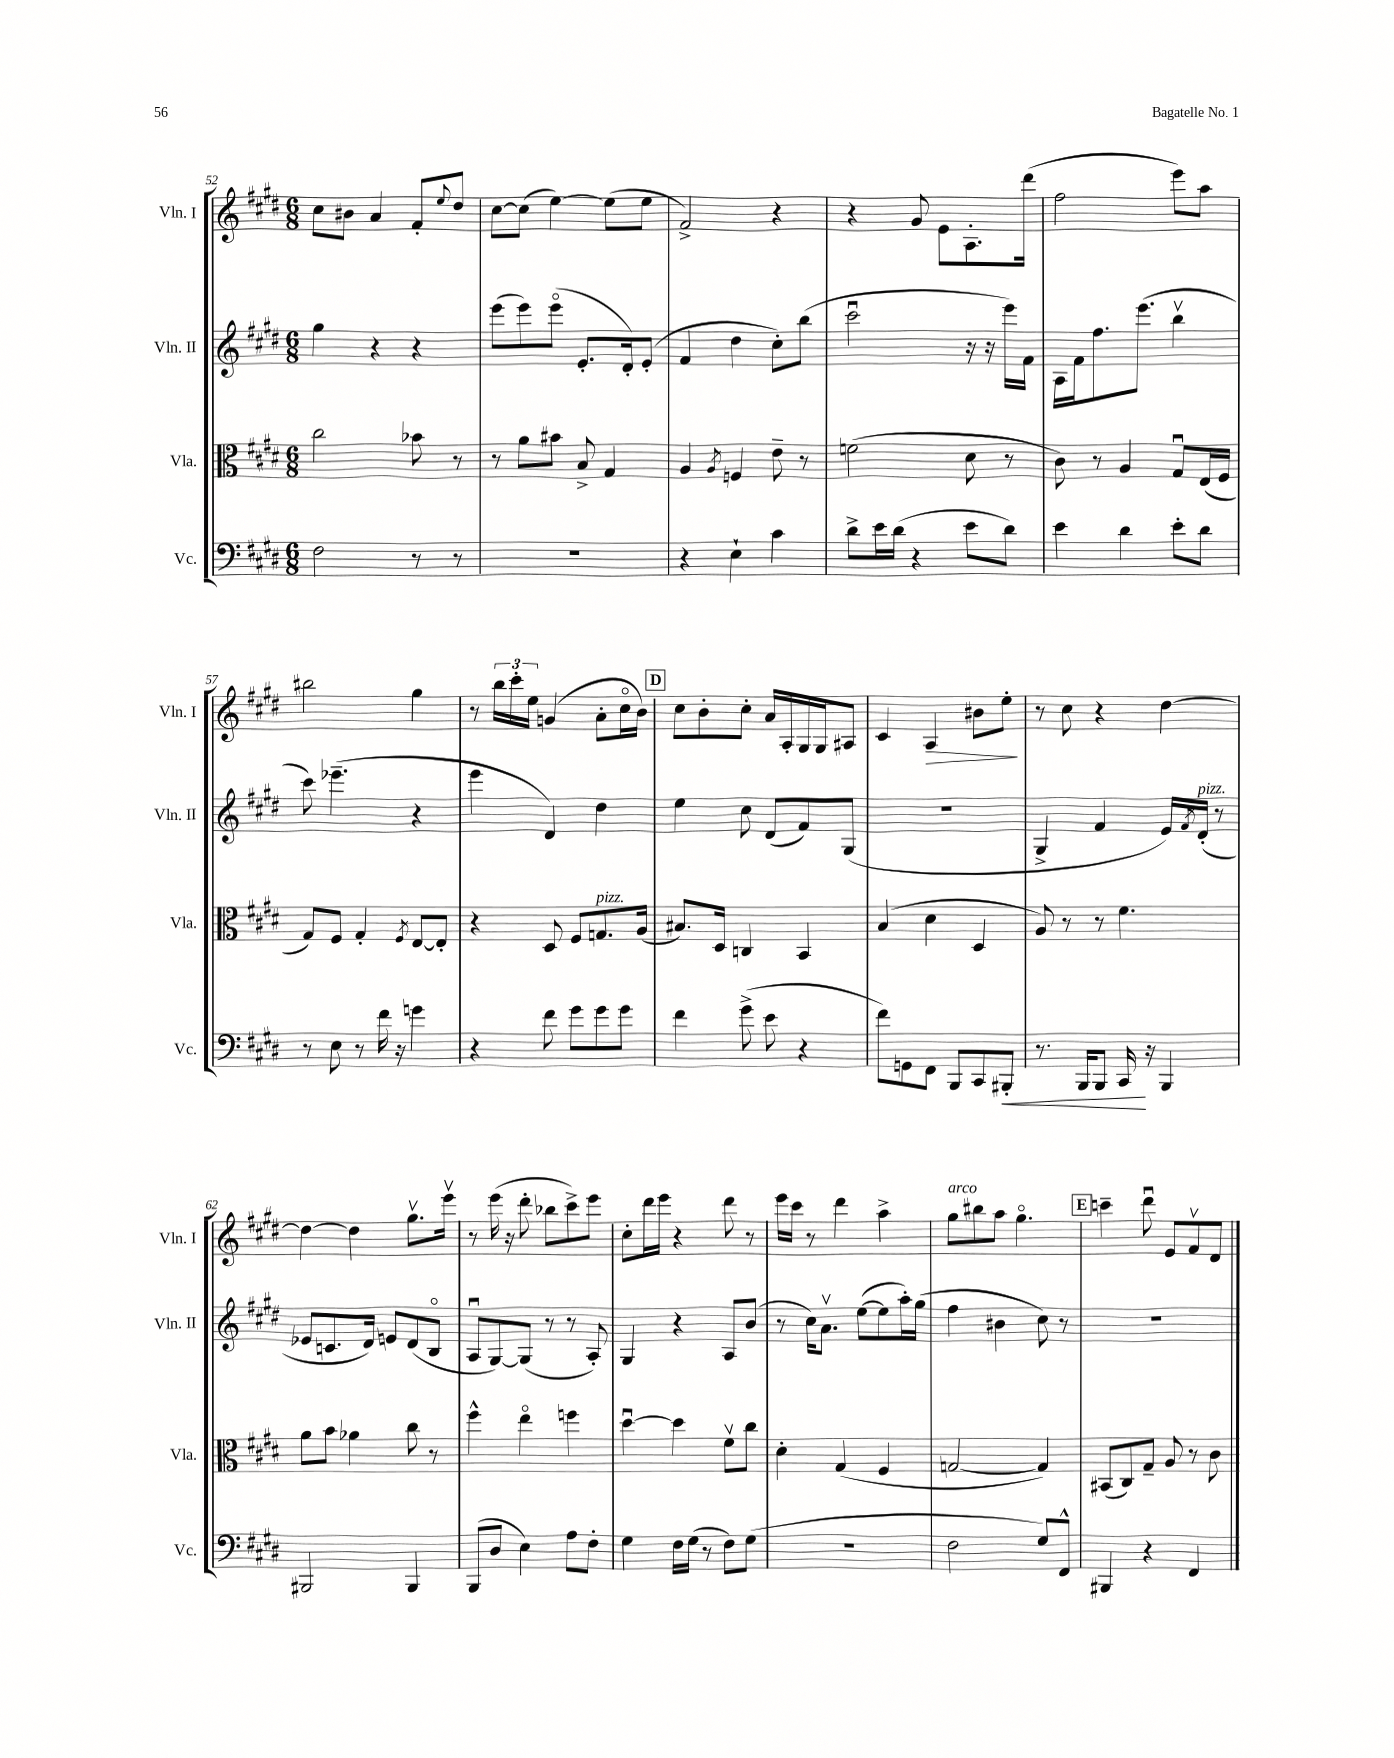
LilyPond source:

<<
\new StaffGroup <<
\new Staff = "s0" \with { instrumentName = "Vln. I" shortInstrumentName = "Vln. I" } {
    \clef treble \key e \major \numericTimeSignature \time 6/8
    cis''8 bis'8 a'4 fis'8-. \appoggiatura { e''8 } dis''8 |
    cis''8~ cis''8( e''4~) e''8( e''8 |
    fis'2->) r4 |
    r4 gis'8 e'8 a8.-. dis'''16( |
    fis''2 e'''8) a''8 |
    bis''2 gis''4 |
    r8 \tuplet 3/2 { b''16 cis'''16-. e''16 } g'4( a'8-. cis''16\flageolet b'16) |
    \mark \markup { \box "D" } cis''8 b'8-. cis''8-. a'16 a16-. gis16 gis16 ais8 |
    cis'4 a4\> bis'8 e''8-.\! |
    r8 cis''8 r4 dis''4~ |
    dis''4~ dis''4 gis''8.\upbow e'''16\upbow |
    r8 e'''16( r16 dis'''8-. bes''8 cis'''8->) e'''8 |
    cis''8-. dis'''16 e'''16 r4 dis'''8 r8 |
    e'''16 cis'''16 r8 dis'''4 a''4-> |
    gis''8^\markup { \italic "arco" } bis''8 a''8 gis''4.\flageolet |
    \mark \markup { \box "E" } c'''4-- dis'''8\downbow e'8 fis'8\upbow dis'8 \bar "|." |
}
\new Staff = "s1" \with { instrumentName = "Vln. II" shortInstrumentName = "Vln. II" } {
    \clef treble \key e \major \numericTimeSignature \time 6/8
    gis''4 r4 r4 |
    e'''8( e'''8) e'''8\flageolet( e'8.-. dis'16-.) e'8-.( |
    fis'4 dis''4 cis''8-.) b''8( |
    cis'''2\downbow r16 r16 e'''16) fis'16 |
    a16 fis'16 fis''8. e'''8.( b''4\upbow |
    cis'''8) ees'''4.--( r4 |
    e'''4 dis'4) dis''4 |
    \mark \markup { \box "D" } e''4 cis''8 dis'8( fis'8) gis8( |
    R2. |
    gis4-> fis'4 e'16) \acciaccatura { fis'8 } dis'16-.^\markup { \italic "pizz." }( r8 |
    ees'8 c'8. dis'16) e'8 dis'8( b8\flageolet |
    a8\downbow gis8~) gis8( r8 r8 a8-.) |
    gis4 r4 a8 b'8( |
    r8 cis''16) a'8.\upbow e''8~( e''8 a''16-.) gis''16( |
    fis''4 bis'4 cis''8) r8 |
    \mark \markup { \box "E" } R2. \bar "|." |
}
\new Staff = "s2" \with { instrumentName = "Vla." shortInstrumentName = "Vla." } {
    \clef alto \key e \major \numericTimeSignature \time 6/8
    cis''2 bes'8 r8 |
    r8 a'8 bis'8 b8-> gis4 |
    a4 \acciaccatura { a8 } f4 e'8-- r8 |
    f'2( dis'8 r8 |
    cis'8) r8 a4 gis8\downbow e16( fis16 |
    gis8) fis8 gis4-. \acciaccatura { fis8 } e8~ e8-. |
    r4 dis8 fis8 g8.^\markup { \italic "pizz." } a16( |
    \mark \markup { \box "D" } bis8.) dis16 c4 b,4 |
    b4( dis'4 dis4 |
    a8) r8 r8 fis'4. |
    a'8 b'8 aes'4 cis''8 r8 |
    fis''4-^ e''4\flageolet f''4 |
    dis''4~\downbow dis''4 fis'8\upbow cis''8 |
    dis'4-. gis4( fis4 |
    g2~ g4) |
    \mark \markup { \box "E" } bis,8( cis8) gis8-- a8 r8 cis'8 \bar "|." |
}
\new Staff = "s3" \with { instrumentName = "Vc." shortInstrumentName = "Vc." } {
    \clef bass \key e \major \numericTimeSignature \time 6/8
    fis2 r8 r8 |
    R2. |
    r4 e4-! cis'4 |
    dis'8-> e'16 dis'16( r4 e'8 dis'8) |
    e'4 dis'4 e'8-. dis'8 |
    r8 e8 r8 fis'16 r16 g'4 |
    r4 fis'8 gis'8 gis'8 gis'8 |
    \mark \markup { \box "D" } fis'4 gis'8->( e'8 r4 |
    fis'8) g,8 fis,8 b,,8 cis,8 bis,,8-.\< |
    r8. b,,16 b,,8 cis,16\! r16 b,,4 |
    bis,,2 bis,,4 |
    b,,8( dis8 e4) a8 fis8-. |
    gis4 fis16 gis16( r8 fis8) gis8( |
    R2. |
    fis2 gis8) fis,8-^ |
    \mark \markup { \box "E" } bis,,4 r4 fis,4 \bar "|." |
}
>>
>>
\layout { \context { \Score currentBarNumber = #52 } }
